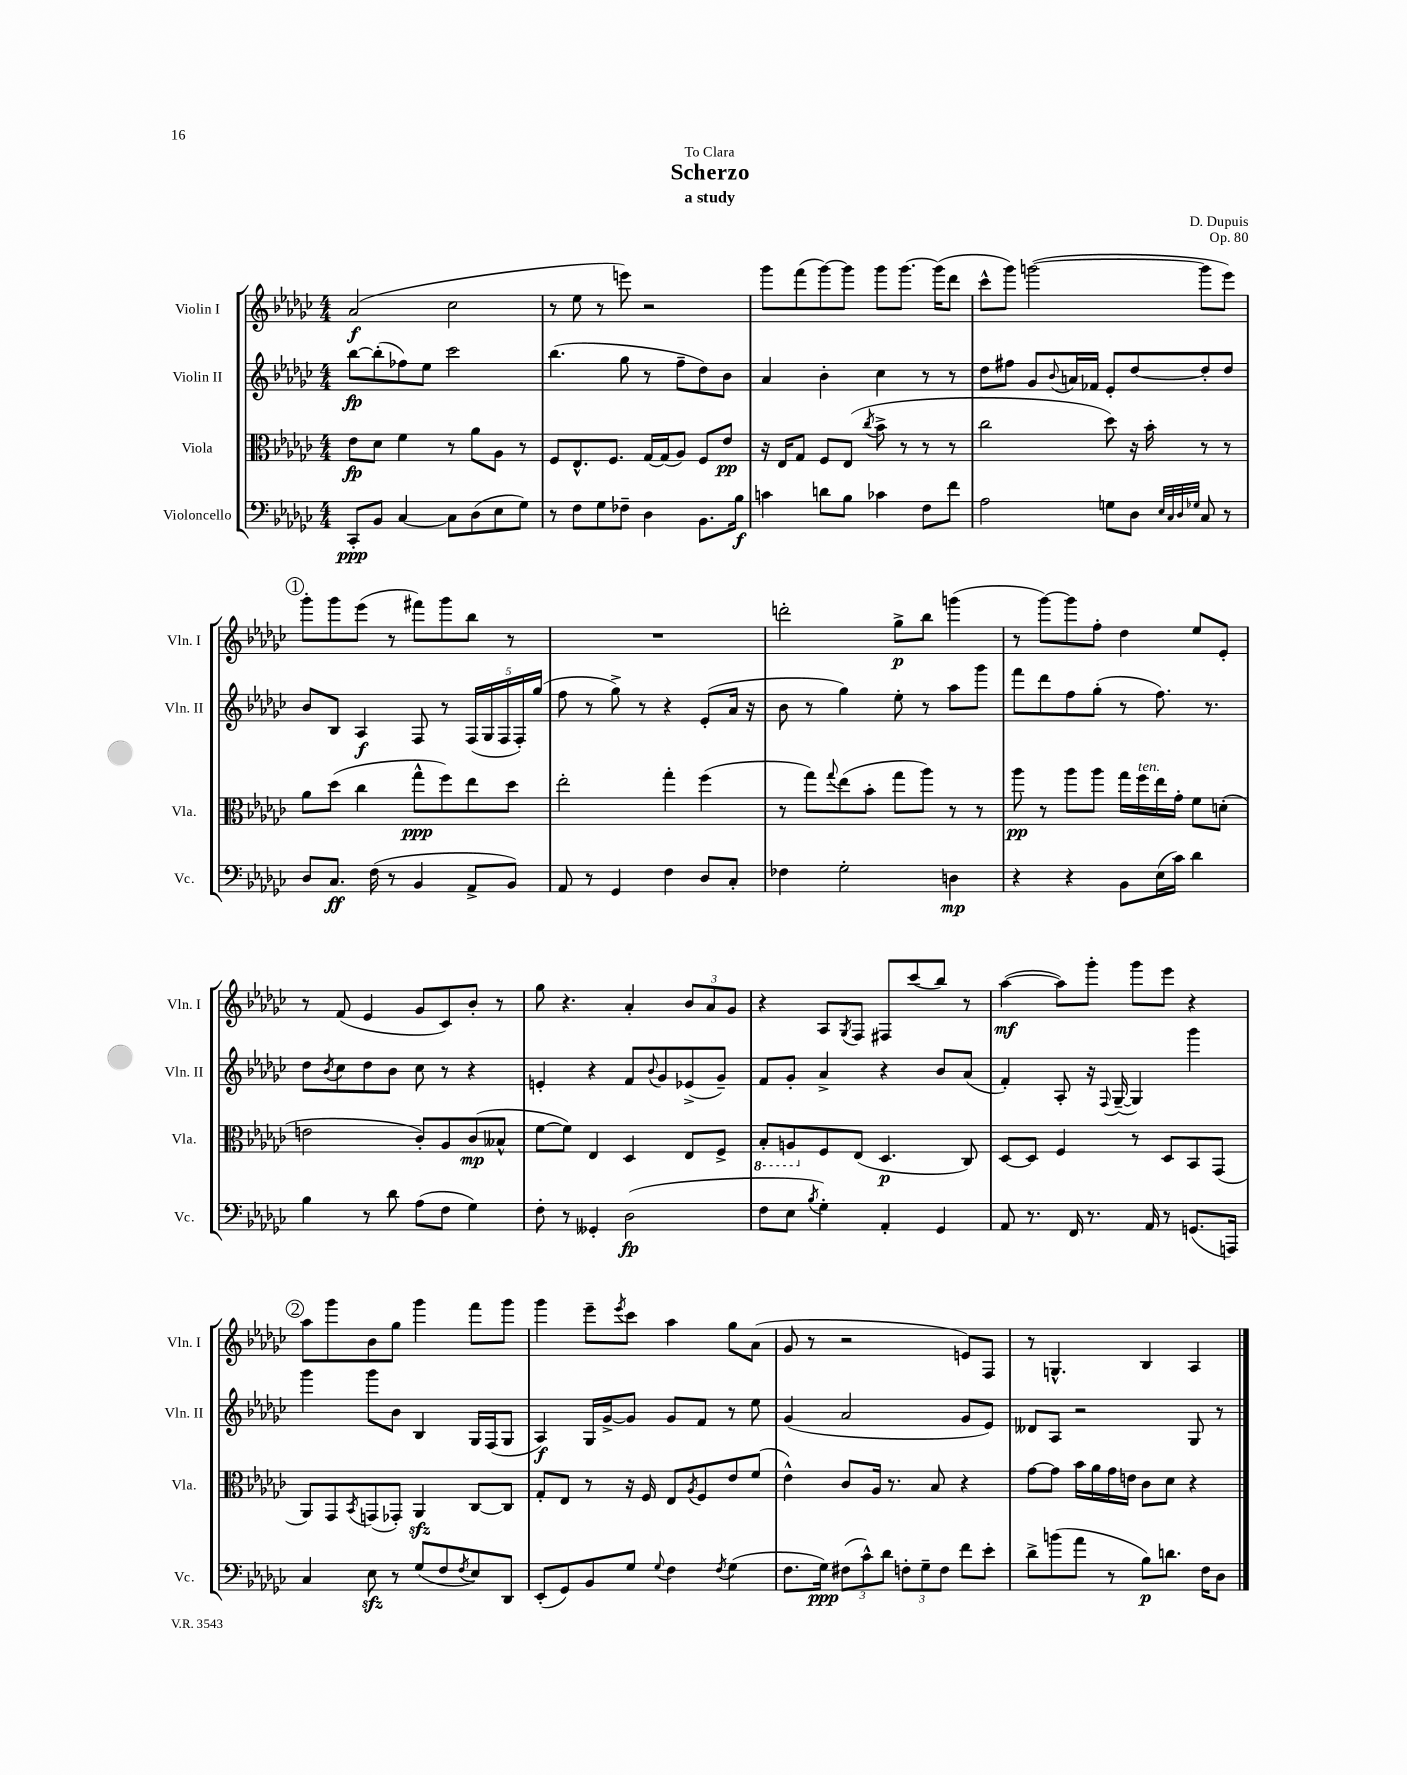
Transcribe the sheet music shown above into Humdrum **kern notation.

**kern	**kern	**kern	**kern
*staff4	*staff3	*staff2	*staff1
*clefF4	*clefC3	*clefG2	*clefG2
*k[b-e-a-d-g-c-]	*k[b-e-a-d-g-c-]	*k[b-e-a-d-g-c-]	*k[b-e-a-d-g-c-]
*M4/4	*M4/4	*M4/4	*M4/4
8CC-'	8e-	[8bb-	(2a-
8BB-	8d-	(8bb-']	.
[4C-	4f	8ff-)	.
.	.	8ee-	.
8C-]	8r	2ccc-	2cc-
(8D-	8a-	.	.
8E-	8A-	.	.
8G-)	8r	.	.
=	=	=	=
8r	8F	(4.bb-	8r
8F	8.E-^^	.	8ee-
8G-	.	.	8r
.	8.F	.	.
8F-~	.	8gg-	8eee)
4D-	[16G-	8r	2r
.	(16G-]	.	.
.	8A-)	8ff~	.
8.BB-	8F	8dd-)	.
.	8e-	8b-	.
16B-	.	.	.
=	=	=	=
4c	16r	4a-	8ggg-
.	16E-	.	.
.	8G-	.	(8fff
8d	8F	4b-'	[8ggg-)
8B-	(8E-	.	8ggg-]
.	8qcc-	.	.
4c-	8b-^	4cc-	8ggg-
.	8r	.	[8.ggg-
8F	8r	8r	.
.	.	.	(16ggg-]
8f	8r	8r	8ddd-
=	=	=	=
2A-	2cc-	8dd-	8ccc-^^
.	.	8ff#	8ggg-)
.	.	8g-	([2ggg
.	.	8qqb-	.
.	.	16a	.
.	.	16f-	.
8G	8dd-)	8e-'	.
8D-	16r	[8dd-	.
.	16b-'	.	.
32qqE-	.	.	.
32qqC-	.	.	.
32qqD-	.	.	.
32qqG-	.	.	.
8C-	8r	8dd-']	8ggg]
8r	8r	8dd-	8eee-)
=	=	=	=
8D-	8a-	8b-	8ggg-'
8.C-	(8dd-	8B-	8ggg-
.	4cc-	4A-	(8eee-
(16F	.	.	.
8r	.	.	8r
4BB-	8gg-^^	8F	8fff#)
.	8ff)	8r	8ggg-
8AA-^	8ee-	(20F	8bb-
.	.	20G-	.
.	.	20F	.
8BB-)	8dd-	.	8r
.	.	20F')	.
.	.	(20gg-	.
=	=	=	=
8AA-	2ee-'	8ff	1r
8r	.	8r	.
4GG-	.	8gg-^)	.
.	.	8r	.
4F	4gg-'	4r	.
8D-	(4ff	(8e-'	.
8C-'	.	16a-	.
.	.	16r	.
=	=	=	=
4F-	8r	8b-	2ddd'
.	8gg-)	8r	.
.	8qqgg-	.	.
2G-'	(8ee-	4gg-)	.
.	8b-'	.	.
.	8gg-	8ee-'	8gg-^
.	8aa-)	8r	8bb-
4D	8r	8aa-	(4ggg
.	8r	8ggg-	.
=	=	=	=
4r	8aa-	8fff	8r
.	8r	8ddd-	[8ggg-)
4r	8aa-	8ff	8ggg-]
.	8aa-	(8gg-'	8ff'
8BB-	16gg-	8r	4dd-
.	16ff	.	.
(16E-	16ee-	8.ff)	.
16c-)	16g-'	.	.
4d-	8f	.	8ee-
.	.	8.r	.
.	(8d'	.	8e-'
=	=	=	=
4B-	2e	8dd-	8r
.	.	8qb-	.
.	.	8cc-	(8f
8r	.	8dd-	4e-
8d-	.	8b-	.
(8A-	8c-')	8cc-	8g-
8F	8A-	8r	8c-)
4G-)	(8c-	4r	8b-'
.	8B--^^	.	8r
=	=	=	=
8F'	[8f	4e'	8gg-
8r	8f])	.	4.r
4GG--'	4E-	4r	.
(2D-	4D-	8f	4a-'
.	.	8qqb-	.
.	.	8g-	.
.	8E-	(8e-^	12b-
.	.	.	12a-
.	8F^	8g-~)	.
.	.	.	12g-
=	=	=	=
8F	8BB-'	8f	4r
8E-	8AA	8g-'	.
8qB-	.	.	.
4G-')	8F	4a-^	8A-
.	.	.	8qG-
.	(8E-	.	8F
4AA-'	4.D-	4r	8F#
.	.	.	(8ccc-
4GG-	.	8b-	8bb-)
.	8C-)	(8a-	8r
=	=	=	=
8AA-	[8D-	4f')	([4aa-
8.r	8D-]	.	.
.	4F	8A-'	8aa-])
16FF	.	.	.
8.r	.	16r	8ggg-'
.	.	8qqF	.
.	.	([16G-~	.
.	8r	4G-])	8ggg-
16AA-	.	.	.
8r	8D-	.	8eee-
(8.GG	8BB-	4ggg-	4r
.	(8GG-	.	.
16AAA)	.	.	.
=	=	=	=
4C-	8AA-)	4ggg-	8aa-
.	8GG-	.	8ggg-
.	8qBB-	.	.
8E-	(8GG	8ggg-	8b-
8r	8GG-')	8b-	8gg-
(8G-	4AA-	4B-	4ggg-
8F	.	.	.
8qF	.	.	.
8E-)	[8C-	16G-	8fff
.	.	(16F	.
8DD-	8C-]	8G-	8ggg-
=	=	=	=
(8EE-'	8G-'	4A-)	4ggg-
8GG-)	8E-	.	.
8BB-	8r	16G-	8eee-~
.	.	[16g-^	.
.	.	.	8qeee-
8G-	16r	8g-]	8ccc-
.	16F	.	.
8qqG-	.	.	.
4F	8E-	8g-	4aa-
.	8qA-	.	.
.	8F	8f	.
8qF	.	.	.
(4G-	8e-	8r	8gg-
.	(8f	8ee-	(8a-
=	=	=	=
8.F	4e-^^)	(4g-	8g-
.	.	.	8r
16G-)	.	.	.
(12F#	8c-	2a-	2r
12c-^^)	.	.	.
.	16A-	.	.
12d-	.	.	.
.	8.r	.	.
12F'	.	.	.
12G-~	.	.	.
.	8B-	.	.
12F	.	.	.
8f	4r	8g-	8e)
8e-'	.	8e-)	8F
=	=	=	=
8d-^	[8g-	8d--	8r
(8b	8g-]	8A-	4.G^^
8a-	16b-	2r	.
.	16a-	.	.
8r	16g-	.	.
.	16e	.	.
8B-)	8c-	.	4B-
8.d	8d-	.	.
.	4r	8G-	4A-
16F	.	.	.
8D-	.	8r	.
==	==	==	==
*-	*-	*-	*-
